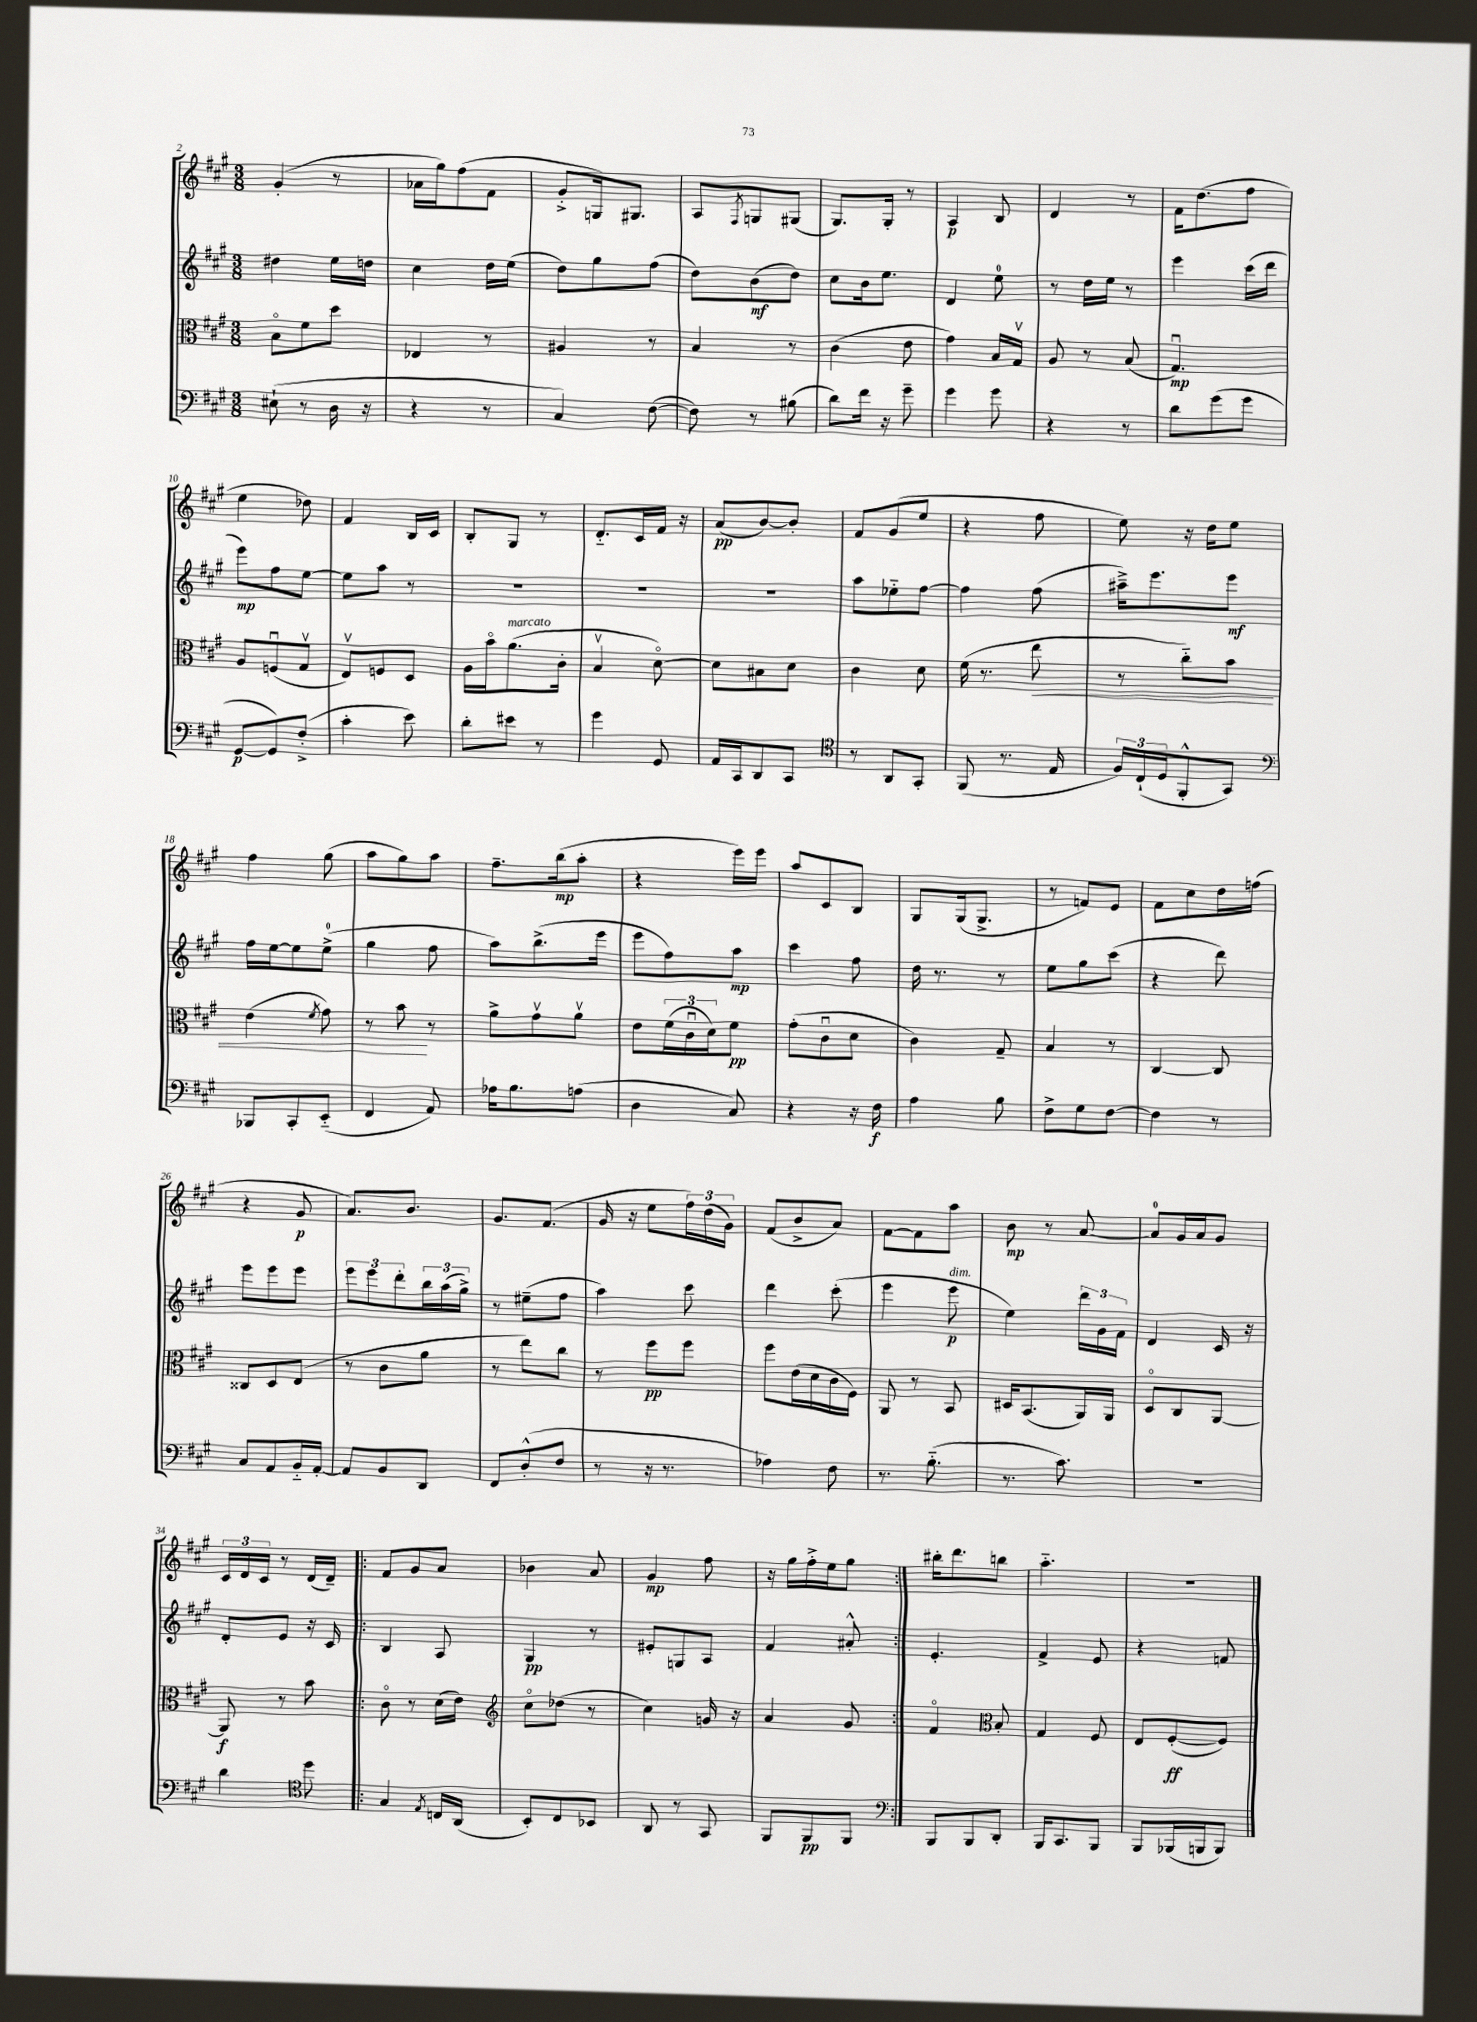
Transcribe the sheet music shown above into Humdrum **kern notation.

**kern	**kern	**kern	**kern
*staff4	*staff3	*staff2	*staff1
*clefF4	*clefC3	*clefG2	*clefG2
*k[f#c#g#]	*k[f#c#g#]	*k[f#c#g#]	*k[f#c#g#]
*M3/8	*M3/8	*M3/8	*M3/8
(8E#`	8Bo	4dd#	(4g#'
8r	8f#	.	.
16D	8dd	16ee	8r
16r	.	16dd	.
=	=	=	=
4r	4E-	4cc#	16a-
.	.	.	16gg#)
.	.	.	(8ff#
8r	8r	16dd	8f#
.	.	(16ee	.
=	=	=	=
4C#)	4A#	8dd)	8g#'^
.	.	8gg#	16G)
.	.	.	8.G#
([8F#	8r	(8ff#	.
=	=	=	=
8F#])	4B	8dd)	8A
.	.	.	8qF#
8r	.	(8b	8G
(8B#	8r	8dd)	(8G#
=	=	=	=
8d)	(4c#	8cc#	8.G#)
16f#	.	16b	.
16r	.	8.ee	16G#'
8g#~	8e	.	8r
=	=	=	=
4g#	4g#)	4d	4A
8g#	16B	8ee	8B
.	16G#v	.	.
=	=	=	=
4r	8A	8r	4d
.	8r	16dd	.
.	.	16ee	.
8r	(8B	8r	8r
=	=	=	=
8d	4.G#u)	4eee	16f#
.	.	.	(8.dd
(8g#	.	.	.
8g#	.	(16ccc#	8ff#
.	.	16ddd	.
=	=	=	=
[8GG#	8A	8eee)	4ee
8GG#])	(8Fu	8ff#	.
(8F#'^	8G#v	[8ee	8dd-)
=	=	=	=
4c#'	8Ev)	8ee]	4f#
.	8F	8aa	.
8e)	8D	8r	16B
.	.	.	16c#
=	=	=	=
8d'	16A	4.r	8B'
.	16bo	.	.
8e#	(8.a	.	8G#
8r	.	.	8r
.	16c#'	.	.
=	=	=	=
4g#	4Bv	4.r	8.d'~
.	.	.	16c#
8GG#	[8do)	.	16f#
.	.	.	16r
=	=	=	=
16AA	8d]	4.r	(8a
16CC#	.	.	.
8DD	8B#	.	[8b)
8CC#	8d	.	8b']
=	=	=	=
*clefC4	*	*	*
8r	4c#	8aa	8f#
8AA	.	8ee-'~	(8g#
8GG#'	8d	[8ff#	8ee
=	=	=	=
(8FF#	(16f#	4ff#]	4r
.	8.r	.	.
8.r	.	.	.
.	8ee	(8ff#	8ff#
16E	.	.	.
=	=	=	=
24F#)	8r	16aa#~^)	8ee)
(24C#`	.	.	.
.	.	8.eee	.
24D	.	.	.
8FF#'^^	8cc#'~)	.	16r
.	.	.	16dd
8GG#)	8b	8eee	8ee
=	=	=	=
*clefF4	*	*	*
8BBB-	(4e	16ff#	4ff#
.	.	[16ee	.
8CC#'	.	8ee]	.
.	8qf#	.	.
(8EE'~	8g#)	(8ee^	(8gg#
=	=	=	=
4FF#	8r	4gg#	8aa
.	8b	.	8gg#)
8AA)	8r	8ff#	8aa
=	=	=	=
16A-	8a^	8aa)	8.ff#~
8.B	.	.	.
.	8g#v	(8.bb^	.
.	.	.	(16bb
(8A	8av	.	8aa'
.	.	16eee	.
=	=	=	=
4D	8e	8eee	4r
.	(24f#	8ff#)	.
.	24c#u	.	.
.	24d)	.	.
8C#)	8f#	8aa	16eee)
.	.	.	16eee
=	=	=	=
4r	(8g#'	4ccc#	8aa
.	8c#u	.	8c#
16r	8d	8ff#	8B
16F#	.	.	.
=	=	=	=
4A	4c#)	16dd	8G#
.	.	8.r	.
.	.	.	(16G#
.	.	.	8.G#^
8B	8G#~	8r	.
=	=	=	=
8F#^	4B	8ee	8r
8G#	.	8gg#	8f)
[8F#	8r	(8ccc#	8e
=	=	=	=
4F#]	[4C#	4r	8f#
.	.	.	8cc#
8r	8C#]	8ddd)	16dd
.	.	.	(16ff
=	=	=	=
8C#	8C##	8eee	4r
8AA	8D	8eee	.
16BB'~	(8E	8eee	8g#
[16AA'	.	.	.
=	=	=	=
8AA]	8r	12eee	8.a)
.	.	12eee	.
8BB	8c#	.	.
.	.	12ddd'	.
.	.	.	8.b
8DD	8a	24bb	.
.	.	(24aa	.
.	.	24gg#^)	.
=	=	=	=
8FF#	8r	8r	8.g#
(8D'^^	8ee)	(8ee#~	.
.	.	.	(8.f#
8F#	8cc#	8ff#	.
=	=	=	=
8r	8r	4aa)	16g#
.	.	.	16r
16r	8ff#	.	8ee
8.r	.	.	.
.	8ff#	8ccc#	24ff#)
.	.	.	(24dd
.	.	.	24g#)
=	=	=	=
4A-)	8ff#	4ddd	(8f#
.	(16e	.	8b^
.	16d	.	.
8F#	16c#	(8ccc#'	8a)
.	16F#)	.	.
=	=	=	=
8.r	8AA	4eee	[8f#
.	8r	.	8f#]
(8.B'~	.	.	.
.	8BB	8eee	8aa
=	=	=	=
8.r	16D#	4ee)	8b
.	(8.BB	.	.
.	.	.	8r
8.c#)	.	.	.
.	16AA)	24ddd	[8a
.	.	24g#	.
.	16AA	.	.
.	.	24f#	.
=	=	=	=
4.r	8Do	4d	8a]
.	8C#	.	16g#
.	.	.	16a
.	[8AA	16c#	8g#
.	.	16r	.
=	=	=	=
4d	8AA]	8d'	24c#
.	.	.	24d
.	.	.	24c#
.	8r	8e	8r
*clefC4	*	*	*
8dd	8b	16r	(16d
.	.	16c#	16d~)
=!|:	=!|:	=!|:	=!|:
4G#	8c#o	4B	8f#
.	8r	.	8g#
8qE	.	.	.
16C	(16d	8A	8a
(16AA	16e)	.	.
=	=	=	=
*	*clefG2	*	*
8BB')	8cc#o	4G#	4b-
8C#	(8dd-	.	.
8BB-	8r	8r	8a
=	=	=	=
8AA	4cc#)	8e#'	4g#
8r	.	8G	.
8GG#	16g	8A	8ff#
.	16r	.	.
=	=	=	=
8FF#	4a	4f#	16r
.	.	.	16gg#
8FF#	.	.	16ff#'^
.	.	.	16ee
8FF#	8g#	8a#'^^	8gg#
=:|!	=:|!	=:|!	=:|!
*clefF4	*	*	*
8BBB	4f#o	4.e'	16bb#'
.	.	.	8.ddd
8BBB	.	.	.
*	*clefC3	*	*
8DD'	8B'	.	8bb
=	=	=	=
16BBB	4G#	4f#^	4.aa'~
8.CC#	.	.	.
8BBB	8F#	8e	.
=	=	=	=
8BBB	8E	4r	4.r
(16BBB-	([8F#'	.	.
16BBB	.	.	.
8BBB)	8F#])	8f	.
==	==	==	==
*-	*-	*-	*-
